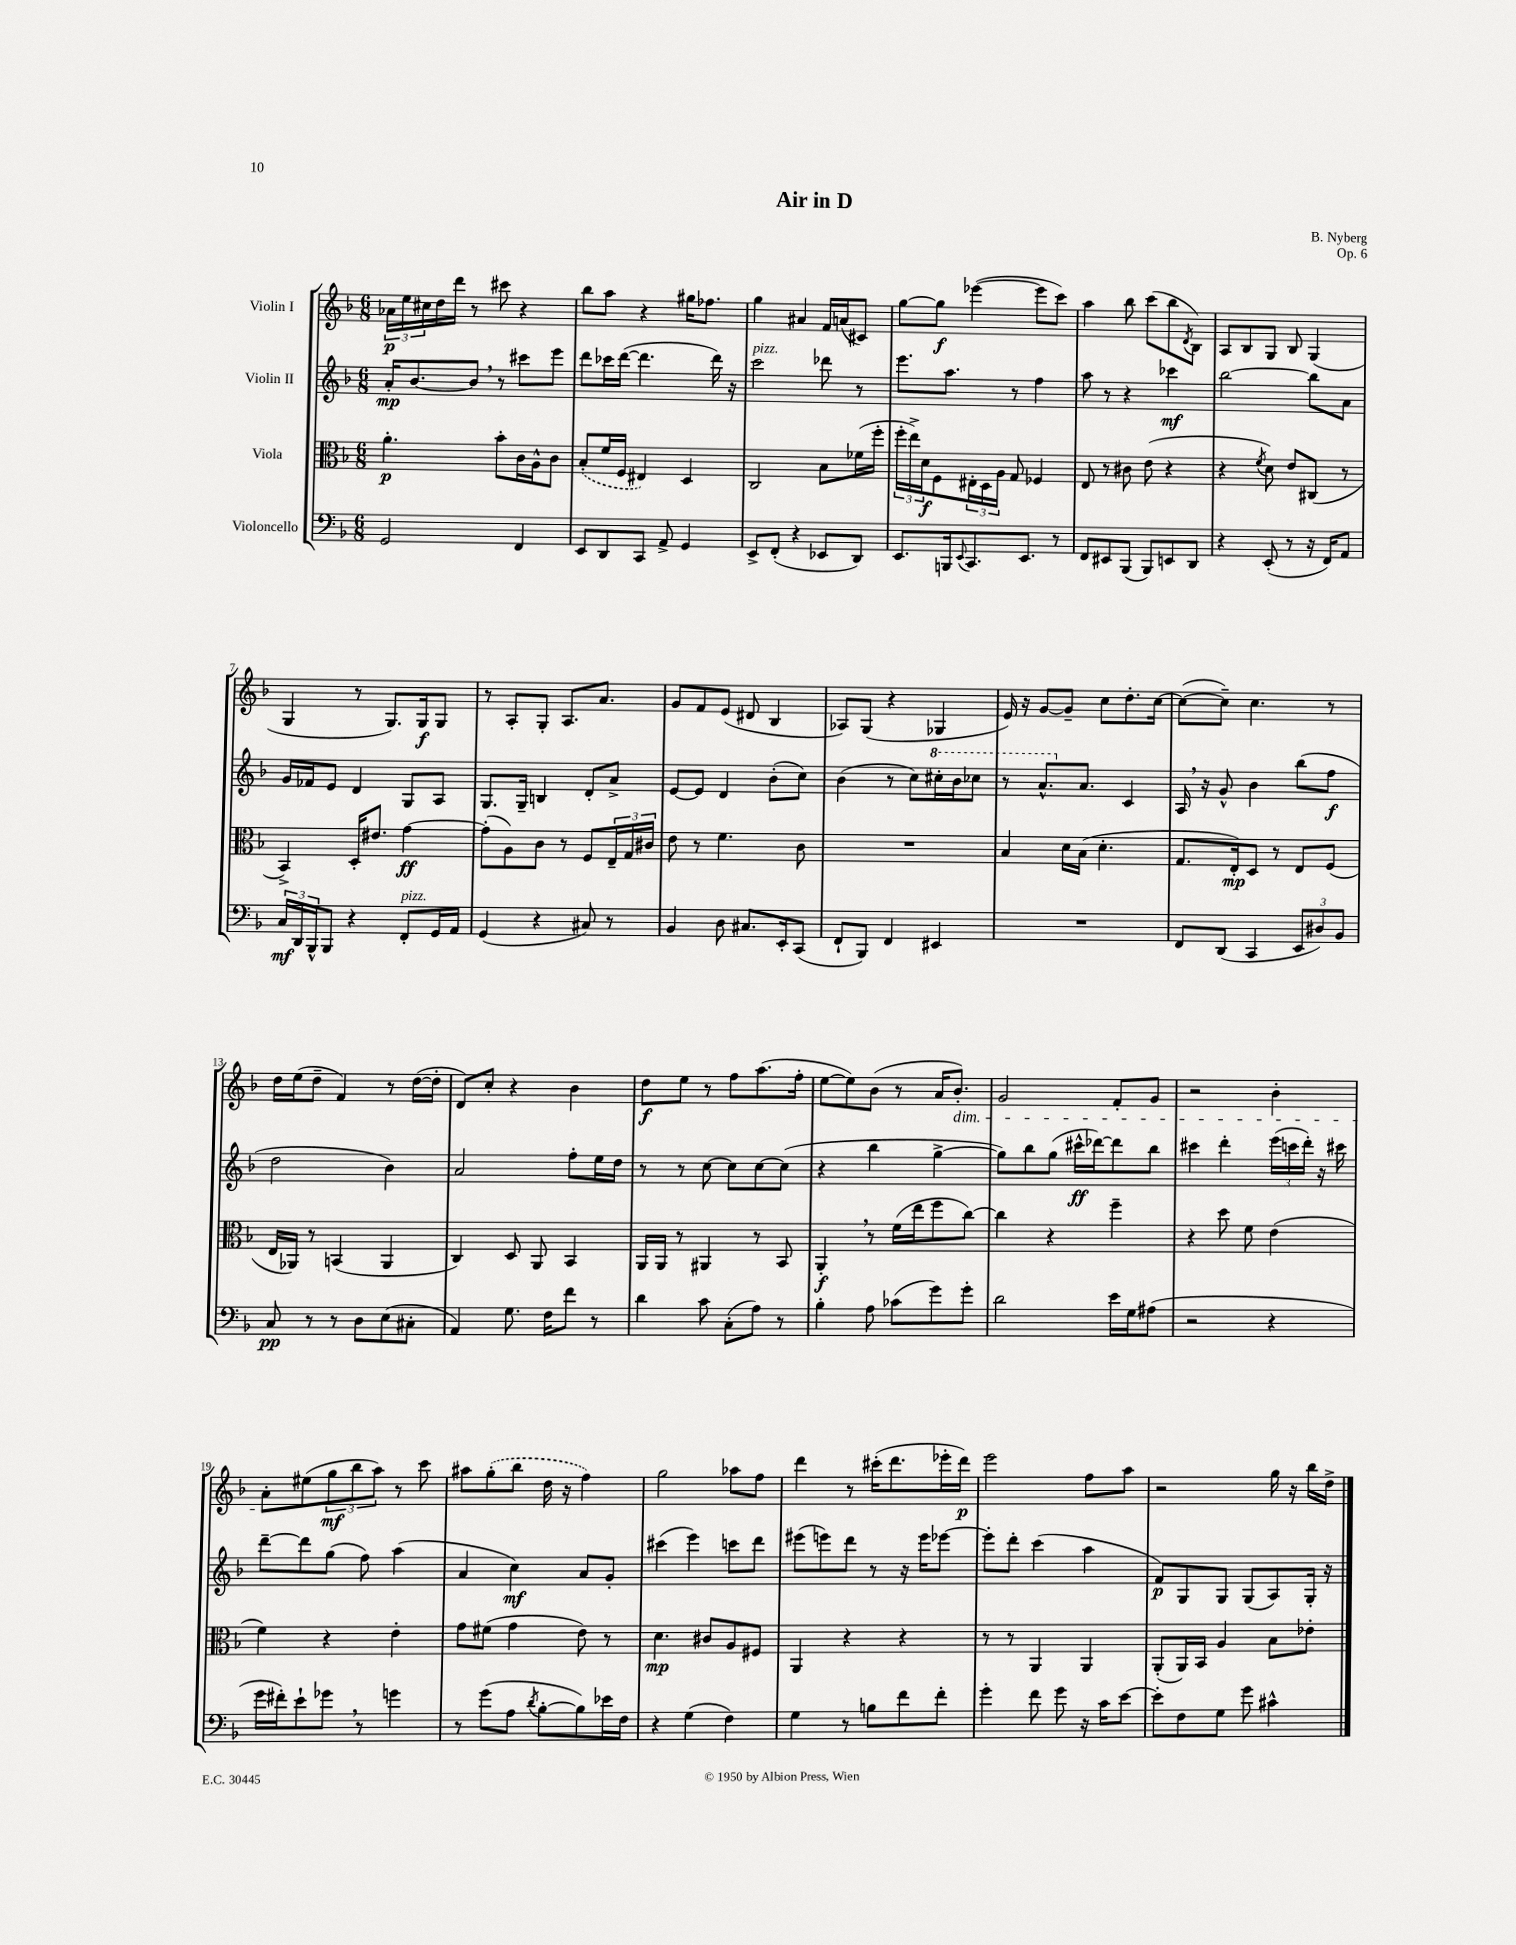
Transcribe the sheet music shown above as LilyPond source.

\header { title = "Air in D" composer = "B. Nyberg" opus = "Op. 6" }
<<
\new StaffGroup <<
\new Staff = "s0" \with { instrumentName = "Violin I" } {
    \clef treble \key f \major \numericTimeSignature \time 6/8
    \tuplet 3/2 { aes'16\p e''16 cis''16 } d''16 d'''16 r8 cis'''8 r4 |
    bes''8 a''8 r4 gis''16 fes''8. |
    g''4 ais'4 f'16 a'16( cis'8) |
    g''8~ g''8\f ees'''4~( ees'''8 c'''8) |
    a''4 bes''8 c'''8( bes''8 \acciaccatura { d'8 } bes8) |
    a8 bes8 g8 bes8 g4( |
    g4 r8 g8.) g16\f g8 |
    r8 a8-. g8-. a8. a'8. |
    g'8 f'8 e'8( dis'8 bes4 |
    aes8) g8( r4 ges4 |
    e'16) r16 g'8~ g'8-- c''8 d''8.-. c''16~ |
    c''8~( c''8--) c''4. r8 |
    d''16 e''16( d''8-- f'4) r8 d''16~( d''16-. |
    d'8) c''8-. r4 bes'4 |
    d''8\f e''8 r8 f''8 a''8.( f''16-. |
    e''8~ e''8) bes'8( r8 a'16 bes'8.-.\dim) |
    g'2 f'8-. g'8 |
    r2 bes'4-. |
    a'8-.\! eis''8( \tuplet 3/2 { g''8\mf bes''8 a''8) } r8 c'''8 |
    ais''8 \once \slurDashed g''8-.( bes''8 d''16 r16 f''4) |
    g''2 aes''8 f''8 |
    d'''4 r8 cis'''16-.( d'''8. ees'''16-. d'''16\p) |
    e'''2 f''8 a''8 |
    r2 g''16 r16 bes''16 d''16-> \bar "|." |
}
\new Staff = "s1" \with { instrumentName = "Violin II" } {
    \clef treble \key f \major \numericTimeSignature \time 6/8
    a'16-.\mp bes'8.~ bes'8 \breathe r8 cis'''8 e'''8 |
    d'''8 ces'''16 d'''16~( d'''4. d'''16) r16 |
    c'''2^\markup { \italic "pizz." } des'''8 r8 |
    e'''8. a''8. r8 f''4 |
    a''8 r8 r4 ces'''4\mf |
    bes''2~ bes''8 a'8 |
    g'16 fes'16 e'8 d'4 g8 a8 |
    g8. g16-- b4 d'8-. a'8-> |
    e'8~ e'8 d'4 bes'8-.( c''8) |
    bes'4( r8 c''8) \ottava #1 cis'''16-. bes''16 ces'''8 |
    r8 a''8.-^ \ottava #0 a'8. c'4 |
    a16 \breathe r16 g'8-^ bes'4 bes''8( f''8\f |
    d''2 bes'4) |
    a'2 f''8-. e''16 d''16 |
    r8 r8 c''8~ c''8 c''8~ c''8( |
    r4 bes''4 g''4~-> |
    g''8) bes''8 g''8( cis'''16-^\ff des'''16~) des'''8 bes''8 |
    cis'''4 d'''4-. \tuplet 3/2 { e'''16( c'''16 d'''16-.) } r16 cis'''16 |
    d'''8~-- d'''8 g''8( f''8) a''4( |
    a'4 c''4\mf) a'8 g'8-. |
    cis'''4( e'''4) c'''8 d'''8 |
    eis'''8( e'''8) d'''8 r8 r16 e'''16 ees'''8~ |
    ees'''8-. d'''8-. c'''4( a''4 |
    f'8\p) g8 g8 g8( a8) g16-. r16 \bar "|." |
}
\new Staff = "s2" \with { instrumentName = "Viola" } {
    \clef alto \key f \major \numericTimeSignature \time 6/8
    a'4.-.\p bes'8-. c'16 a16-^ c'8 |
    \once \slurDashed bes8-.( f'16 f16 eis4) d4 |
    c2 bes8 fes'16( f''16-. |
    \tuplet 3/2 { f''16-. e''16->) d'16\f } f8 \tuplet 3/2 { eis16-. d16 a16 } g8 fes4 |
    e8 r8 cis'8 e'8( r4 |
    r4 \acciaccatura { f'8 } d'8) e'8 cis8( r8 |
    bes,4->) d16-. eis'8. g'4~\ff |
    g'8-.( a8) c'8 r8 f8 \tuplet 3/2 { e16-- g16 cis'16 } |
    e'8 r8 f'4. c'8 |
    R2. |
    bes4 d'16 bes16( d'4.-. |
    g8. e16-.\mp) d8 r8 e8 f8( |
    e16 aes,16) r8 b,4( aes,4 |
    c4) d8 a,8 bes,4 |
    a,16 a,16 r8 ais,4 r8 bes,8 |
    a,4-.\f \breathe r8 f'16( e''16 f''8 c''8~) |
    c''4 r4 f''4-- |
    r4 d''8 f'8 e'4( |
    f'4) r4 e'4-. |
    g'8 fis'8( g'4 e'8) r8 |
    d'4.\mp cis'8 a8 fis8 |
    a,4 r4 r4 |
    r8 r8 a,4 a,4 |
    a,8-.( a,16) bes,16 a4 bes8 ees'8-. \bar "|." |
}
\new Staff = "s3" \with { instrumentName = "Violoncello" } {
    \clef bass \key f \major \numericTimeSignature \time 6/8
    g,2 f,4 |
    e,8 d,8 c,8 a,8-> g,4 |
    e,8-> f,8-.( r4 ees,8 d,8) |
    e,8. b,,16 \appoggiatura { e,8 } c,8. e,8. r8 |
    f,8 eis,8 bes,,8( bes,,8) e,8 d,8 |
    r4 e,8-.( r8 r16 f,16) a,8 |
    \tuplet 3/2 { c16\mf d,16 bes,,16-^ } bes,,8 r4 f,8-.^\markup { \italic "pizz." } g,16 a,16 |
    g,4( r4 cis8) r8 |
    bes,4 d8 cis8. e,16-. c,8( |
    f,8-! bes,,8) f,4 eis,4 |
    R2. |
    f,8 d,8( c,4 \tuplet 3/2 { e,8 dis8) bes,8 } |
    c8\pp r8 r8 d8 e8( cis8-. |
    a,4) g8. f16 f'8 r8 |
    d'4 c'8 c8-.( a8) r8 |
    bes4-. a8 ces'8( g'8) g'8-. |
    d'2 e'16 g16 ais8( |
    r2 r4 |
    g'16 fis'16-.) e'8-! ges'8 \breathe r8 g'4 |
    r8 g'8( a8 \acciaccatura { d'8 } bes8~-. bes8) ees'16 f16 |
    r4 g4( f4) |
    g4 r8 b8 f'8 f'8-. |
    g'4-. f'8 g'8 r16 c'16 e'8~ |
    e'8-. f8 g8 g'8 cis'4-^ \bar "|." |
}
>>
>>
